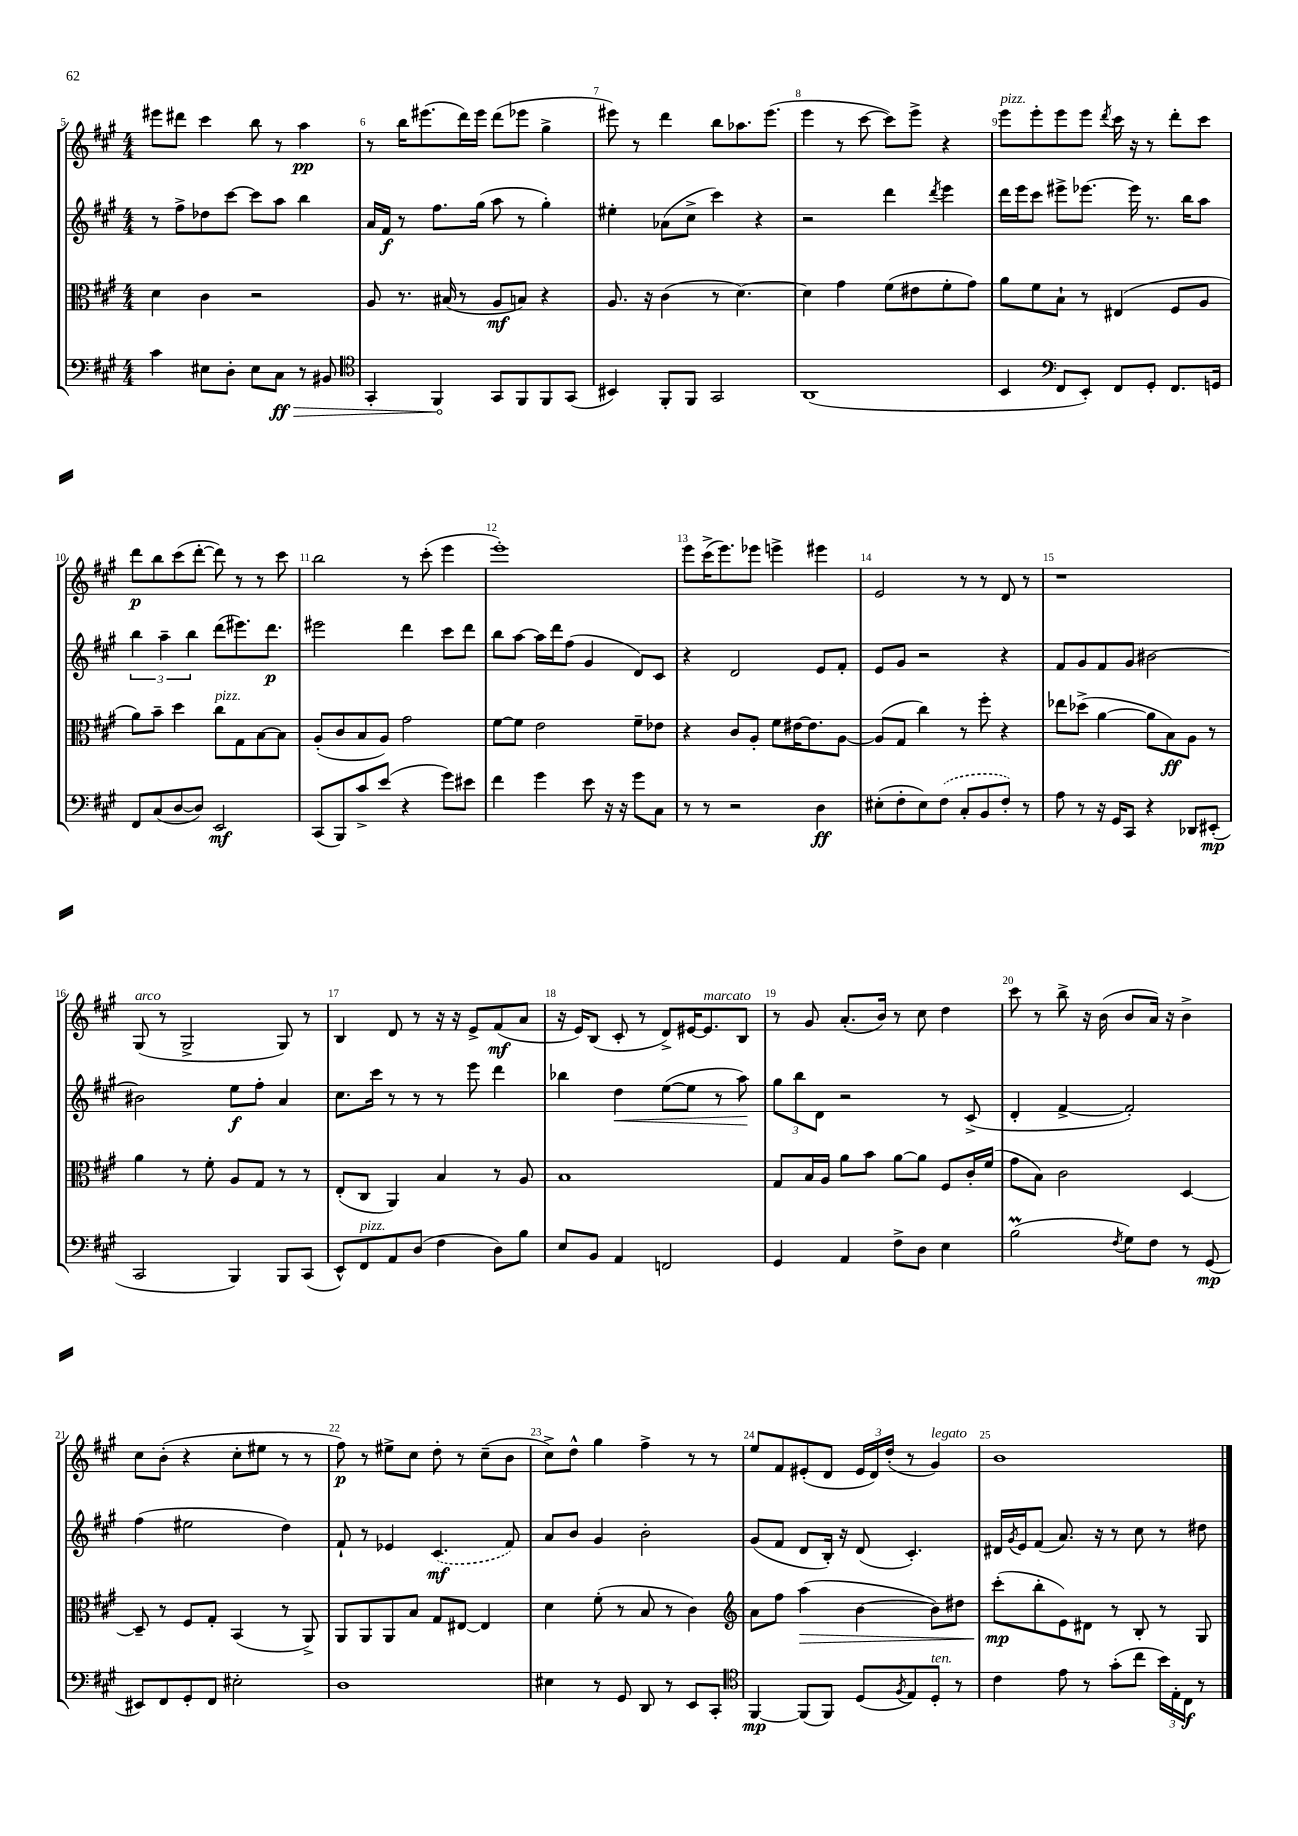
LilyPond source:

<<
\new StaffGroup <<
\new Staff = "s0" {
    \clef treble \key a \major \numericTimeSignature \time 4/4
    eis'''8 dis'''8 cis'''4 b''8 r8 a''4\pp |
    r8 b''16 eis'''8.( d'''16) eis'''16 d'''8( ees'''8 gis''4-> |
    eis'''8) r8 d'''4 b''8 aes''8. eis'''8.( |
    e'''4 r8 cis'''8~ cis'''8) e'''8-> r4 |
    e'''8^\markup { \italic "pizz." } e'''8-. e'''8 e'''8 \acciaccatura { d'''8 } cis'''16 r16 r8 d'''8-. cis'''8 |
    d'''8\p b''8 cis'''8( d'''8~-. d'''8) r8 r8 cis'''8 |
    b''2 r8 cis'''8-.( e'''4 |
    e'''1-.) |
    e'''8 cis'''16->( e'''8.) ees'''8 e'''4-> eis'''4 |
    e'2 r8 r8 d'8 r8 |
    r1 |
    gis8^\markup { \italic "arco" }( r8 gis2-> gis8) r8 |
    b4 d'8 r8 r16 r16 e'8-> fis'8\mf( a'8 |
    r16 e'16) b8( cis'8-. r8 d'8->) eis'16~ eis'8.^\markup { \italic "marcato" } b8 |
    r8 gis'8 a'8.-.( b'16) r8 cis''8 d''4 |
    cis'''8 r8 b''8-> r16 b'16( b'8 a'16) r16 b'4-> |
    cis''8 b'8-.( r4 cis''8-. eis''8 r8 r8 |
    fis''8\p) r8 eis''8-> cis''8 d''8-. r8 cis''8--( b'8 |
    cis''8->) d''8-^ gis''4 fis''4-> r8 r8 |
    e''8 fis'8 eis'8-.( d'8 \tuplet 3/2 { eis'16 d'16) d''16-.( } r8 gis'4^\markup { \italic "legato" }) |
    b'1 \bar "|." |
}
\new Staff = "s1" {
    \clef treble \key a \major \numericTimeSignature \time 4/4
    r8 fis''8-> des''8 cis'''8~ cis'''8 a''8 b''4 |
    a'16 fis'16\f r8 fis''8. gis''16( a''8 r8 gis''4-.) |
    eis''4-. aes'8( cis''8-> cis'''4) r4 |
    r2 d'''4 \acciaccatura { d'''8 } e'''4 |
    d'''16 e'''16 cis'''8 eis'''8-> ees'''8.~ ees'''16 r8. b''16 a''8 |
    \tuplet 3/2 { b''4 a''4-- b''4 } d'''8( eis'''8.) d'''8.\p |
    eis'''2 d'''4 cis'''8 d'''8 |
    b''8 a''8~ a''16 d'''16 fis''8( gis'4 d'8) cis'8 |
    r4 d'2 e'8 fis'8-. |
    e'8 gis'8 r2 r4 |
    fis'8 gis'8 fis'8 gis'8 bis'2~ |
    bis'2 e''8\f fis''8-. a'4 |
    cis''8. cis'''16 r8 r8 r8 e'''8 d'''4 |
    bes''4 d''4\< e''8~( e''8 r8 a''8\!) |
    \tuplet 3/2 { gis''8 b''8 d'8 } r2 r8 cis'8->( |
    d'4-. fis'4~-> fis'2-.) |
    fis''4( eis''2 d''4) |
    fis'8-! r8 ees'4 \once \slurDashed cis'4.\mf( fis'8) |
    a'8 b'8 gis'4 b'2-. |
    gis'8( fis'8 d'8 b16-.) r16 d'8( cis'4.-.) |
    dis'16 \acciaccatura { gis'8 } e'16 fis'8( a'8.) r16 r8 cis''8 r8 dis''8 \bar "|." |
}
\new Staff = "s2" {
    \clef alto \key a \major \numericTimeSignature \time 4/4
    d'4 cis'4 r2 |
    a8 r8. bis16( r8 a8\mf b8) r4 |
    a8. r16 cis'4( r8 d'4.~) |
    d'4 gis'4 fis'8( eis'8 fis'8-. gis'8) |
    a'8 fis'8 b8-! r8 eis4( fis8 a8 |
    a'8) b'8-- d''4 cis''8^\markup { \italic "pizz." } gis8 b8~ b8 |
    a8-.( cis'8 b8 a8) gis'2 |
    fis'8~ fis'8 e'2 fis'8-- ees'8 |
    r4 cis'8 a8-. fis'8 eis'16~ eis'8. a8~ |
    a8( gis8 cis''4) r8 fis''8-. r4 |
    ees''8 des''8->( a'4~ a'8 b8\ff) a8 r8 |
    a'4 r8 fis'8-. a8 gis8 r8 r8 |
    e8-.( cis8 a,4) b4 r8 a8 |
    b1 |
    gis8 b16 a16 a'8 b'8 a'8~ a'8 fis8 cis'16-. fis'16( |
    gis'8 b8) cis'2 d4~ |
    d8-- r8 fis8 gis8-. b,4( r8 a,8->) |
    a,8 a,8 a,8 b8 gis8 eis8~ eis4 |
    d'4 fis'8-.( r8 b8 r8 cis'4) |
    \clef treble a'8 fis''8 a''4\>( b'4~ b'8) dis''8 |
    cis'''8-.\mp\!( b''8-. e'8) dis'8 r8 b8-. r8 gis8 \bar "|." |
}
\new Staff = "s3" {
    \clef bass \key a \major \numericTimeSignature \time 4/4
    cis'4 eis8 d8-. eis8 \once \override Hairpin.circled-tip = ##t cis8\ff\> r8 bis,8 |
    \clef tenor gis,4-. fis,4\! gis,8 fis,8 fis,8 gis,8( |
    bis,4) fis,8-. fis,8 gis,2 |
    a,1( |
    b,4 \clef bass fis,8 e,8-.) fis,8 gis,8-. fis,8. g,16 |
    fis,8 cis8( d8~ d8) e,2\mf |
    cis,8( b,,8) cis'8-> e'8( r4 gis'8) eis'8 |
    fis'4 gis'4 e'8 r16 r16 gis'8 cis8 |
    r8 r8 r2 d4\ff |
    eis8-.( fis8-. eis8) \once \slurDashed fis8( cis8-. b,8 fis8-.) r8 |
    a8 r8 r16 gis,16 cis,8 r4 des,8 eis,8-.\mp( |
    cis,2 b,,4) b,,8 cis,8( |
    e,8-^) fis,8^\markup { \italic "pizz." } a,8 d8( fis4 d8) b8 |
    e8 b,8 a,4 f,2 |
    gis,4 a,4 fis8-> d8 e4 |
    b2\prall( \acciaccatura { fis8 } gis8) fis8 r8 gis,8\mp( |
    eis,8) fis,8 gis,8-. fis,8 eis2-. |
    d1 |
    eis4 r8 gis,8 d,8 r8 e,8 cis,8-. |
    \clef tenor fis,4~\mp fis,8( fis,8) d8( \acciaccatura { fis8 } e8) d8-.^\markup { \italic "ten." } r8 |
    cis'4 e'8 r8 gis'8-.( cis''8 \tuplet 3/2 { b'16) e16-. cis16\f } r8 \bar "|." |
}
>>
>>
\layout { \context { \Score currentBarNumber = #5 \override BarNumber.break-visibility = ##(#f #t #t) barNumberVisibility = #all-bar-numbers-visible } }
